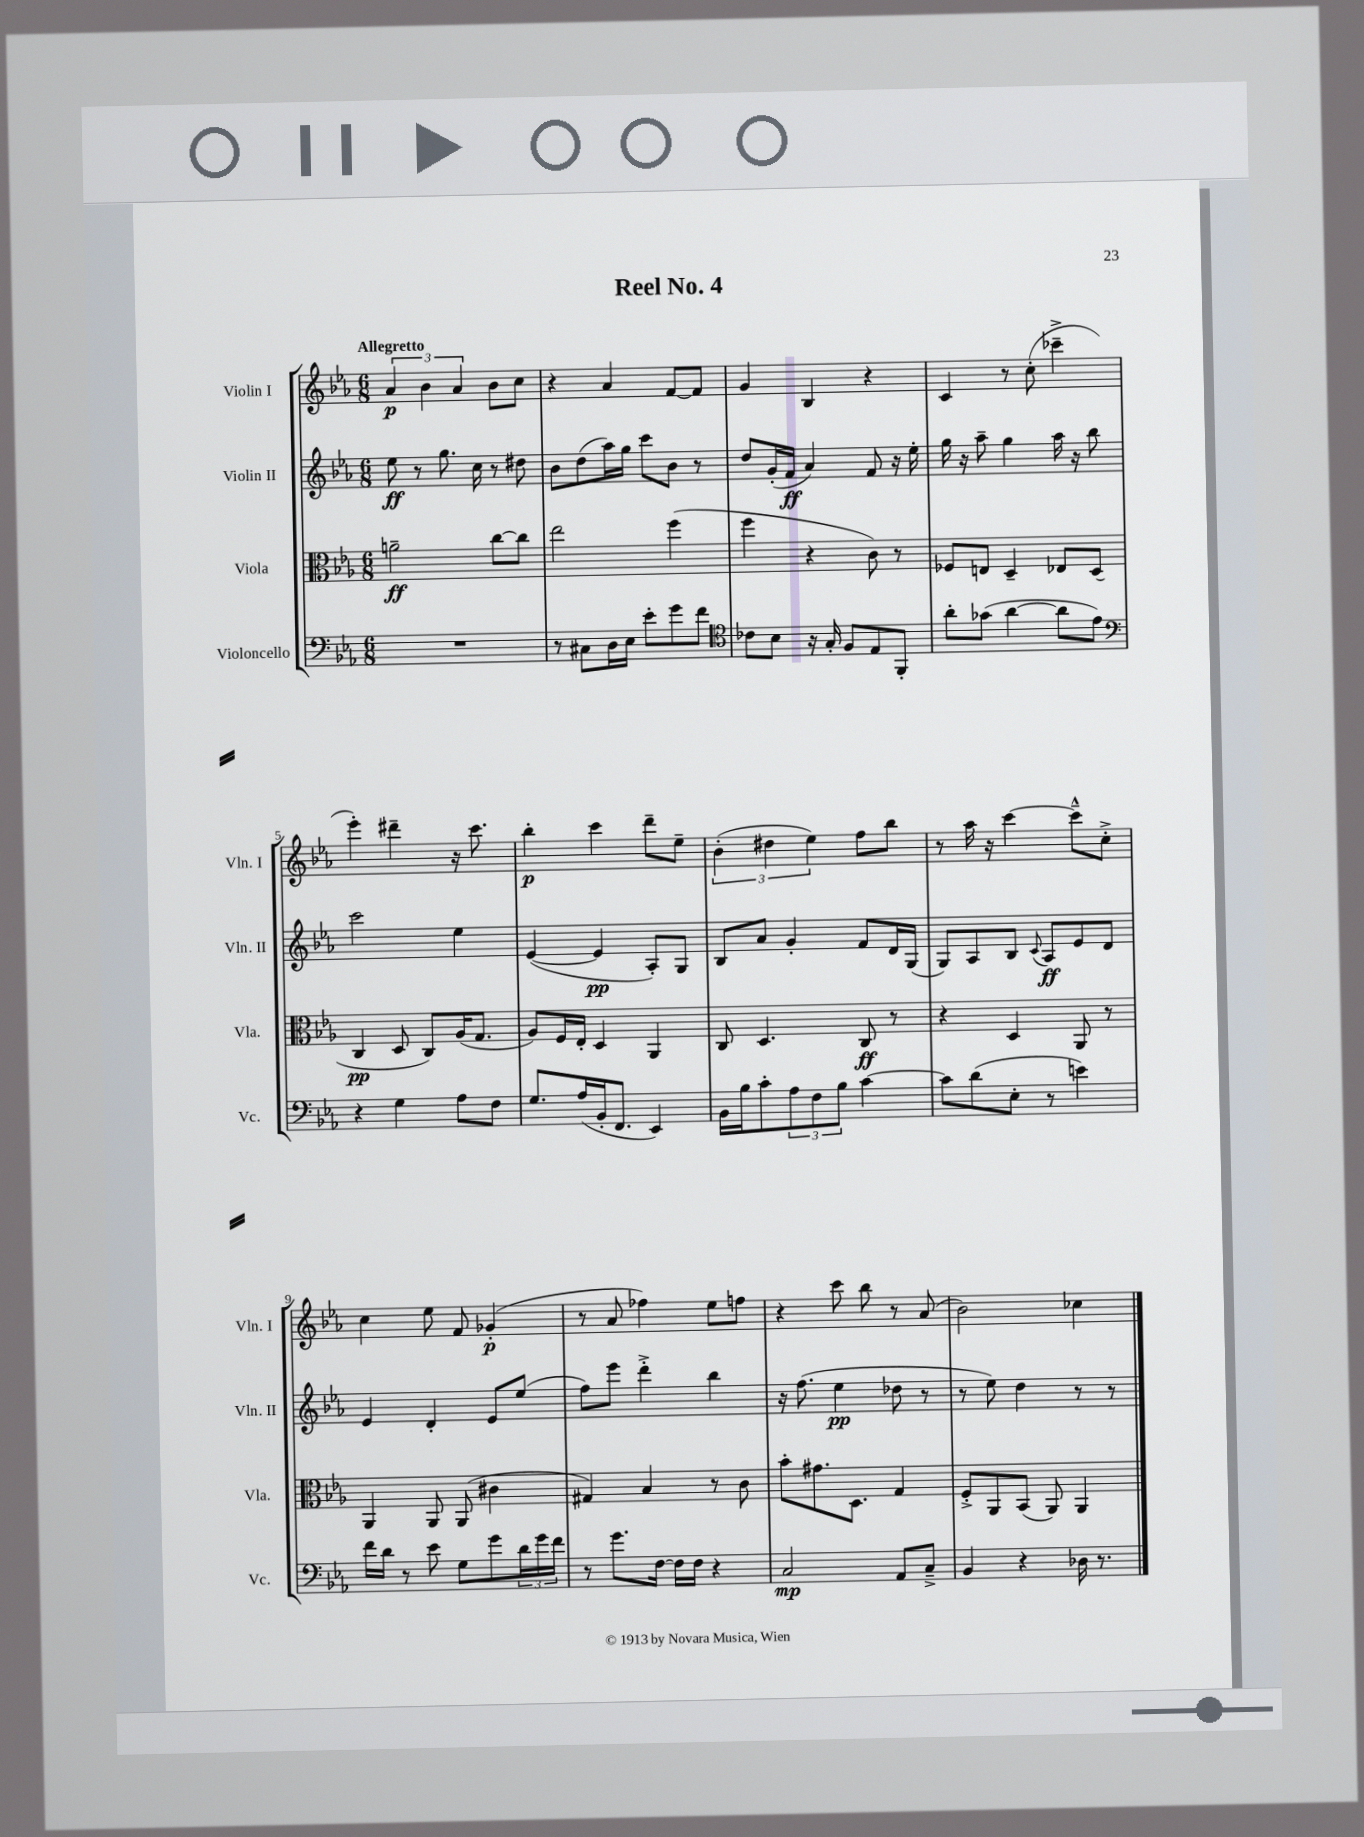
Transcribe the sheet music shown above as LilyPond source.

\header { title = "Reel No. 4" }
<<
\new StaffGroup <<
\new Staff = "s0" \with { instrumentName = "Violin I" shortInstrumentName = "Vln. I" } {
    \clef treble \key ees \major \numericTimeSignature \time 6/8 \tempo "Allegretto"
    \tuplet 3/2 { aes'4\p bes'4 aes'4 } bes'8 c''8 |
    r4 aes'4 f'8~ f'8 |
    g'4 bes4 r4 |
    c'4 r8 c''8-.( ces'''4---> |
    ees'''4-.) dis'''4-- r16 c'''8. |
    bes''4-.\p c'''4 d'''8-- ees''8-- |
    \tuplet 3/2 { bes'4-.( dis''4 ees''4) } f''8 bes''8 |
    r8 aes''16 r16 c'''4~ c'''8---^ c''8-.-> |
    c''4 ees''8 f'8 ges'4-.\p( |
    r8 aes'8 fes''4) ees''8 f''8 |
    r4 c'''8 bes''8 r8 aes'8( |
    bes'2) ces''4 \bar "|." |
}
\new Staff = "s1" \with { instrumentName = "Violin II" shortInstrumentName = "Vln. II" } {
    \clef treble \key ees \major \numericTimeSignature \time 6/8
    ees''8\ff r8 g''8. c''16 r8 dis''8 |
    bes'8 d''8( aes''16) g''16 c'''8 bes'8 r8 |
    d''8 g'16-.( f'16\ff aes'4) f'8 r16 ees''16-. |
    g''16 r16 aes''8-- g''4 aes''16 r16 bes''8 |
    c'''2 ees''4 |
    ees'4~( ees'4\pp aes8-.) g8 |
    bes8 aes'8 g'4-. f'8 d'16 g16( |
    g8) aes8 bes8 \appoggiatura { c'8 } aes8\ff ees'8 d'8 |
    ees'4 d'4-. ees'8 ees''8( |
    f''8) ees'''8 d'''4-.-> bes''4 |
    r16 f''8.( ees''4\pp des''8 r8 |
    r8 ees''8) d''4 r8 r8 \bar "|." |
}
\new Staff = "s2" \with { instrumentName = "Viola" shortInstrumentName = "Vla." } {
    \clef alto \key ees \major \numericTimeSignature \time 6/8
    a'2--\ff c''8~ c''8 |
    ees''2 f''4( |
    f''4 r4 c'8) r8 |
    fes8 e8 d4-- ees8 d8( |
    c4\pp d8 c8) aes16( g8. |
    aes8) f16 ees16-. d4 aes,4 |
    c8 d4. c8\ff r8 |
    r4 d4 aes,8 r8 |
    aes,4 aes,8 aes,8( cis'4 |
    gis4) bes4 r8 c'8 |
    bes'8-. gis'8. d8. g4 |
    f8-.-> aes,8 bes,8( aes,8) aes,4 \bar "|." |
}
\new Staff = "s3" \with { instrumentName = "Violoncello" shortInstrumentName = "Vc." } {
    \clef bass \key ees \major \numericTimeSignature \time 6/8
    R2. |
    r8 cis8 d16 ees16 ees'8-. g'8 f'8 |
    \clef tenor ces'8 bes8 r16 g16-. f8 ees8 f,8-. |
    aes'8-. ges'8( aes'4~ aes'8 ees'8) |
    \clef bass r4 g4 aes8 f8 |
    g8. aes16( bes,16-. f,8. ees,4) |
    bes,16 bes16 c'8-. \tuplet 3/2 { aes8 f8 bes8 } c'4~ |
    c'8 d'8( ees8-. r8 e'4) |
    f'16 d'16 r8 ees'8 g8 g'8 \tuplet 3/2 { d'16 g'16 f'16 } |
    r8 g'8. f16~ f16 f16 r4 |
    c2\mp aes,8 c8---> |
    bes,4 r4 des16 r8. \bar "|." |
}
>>
>>
